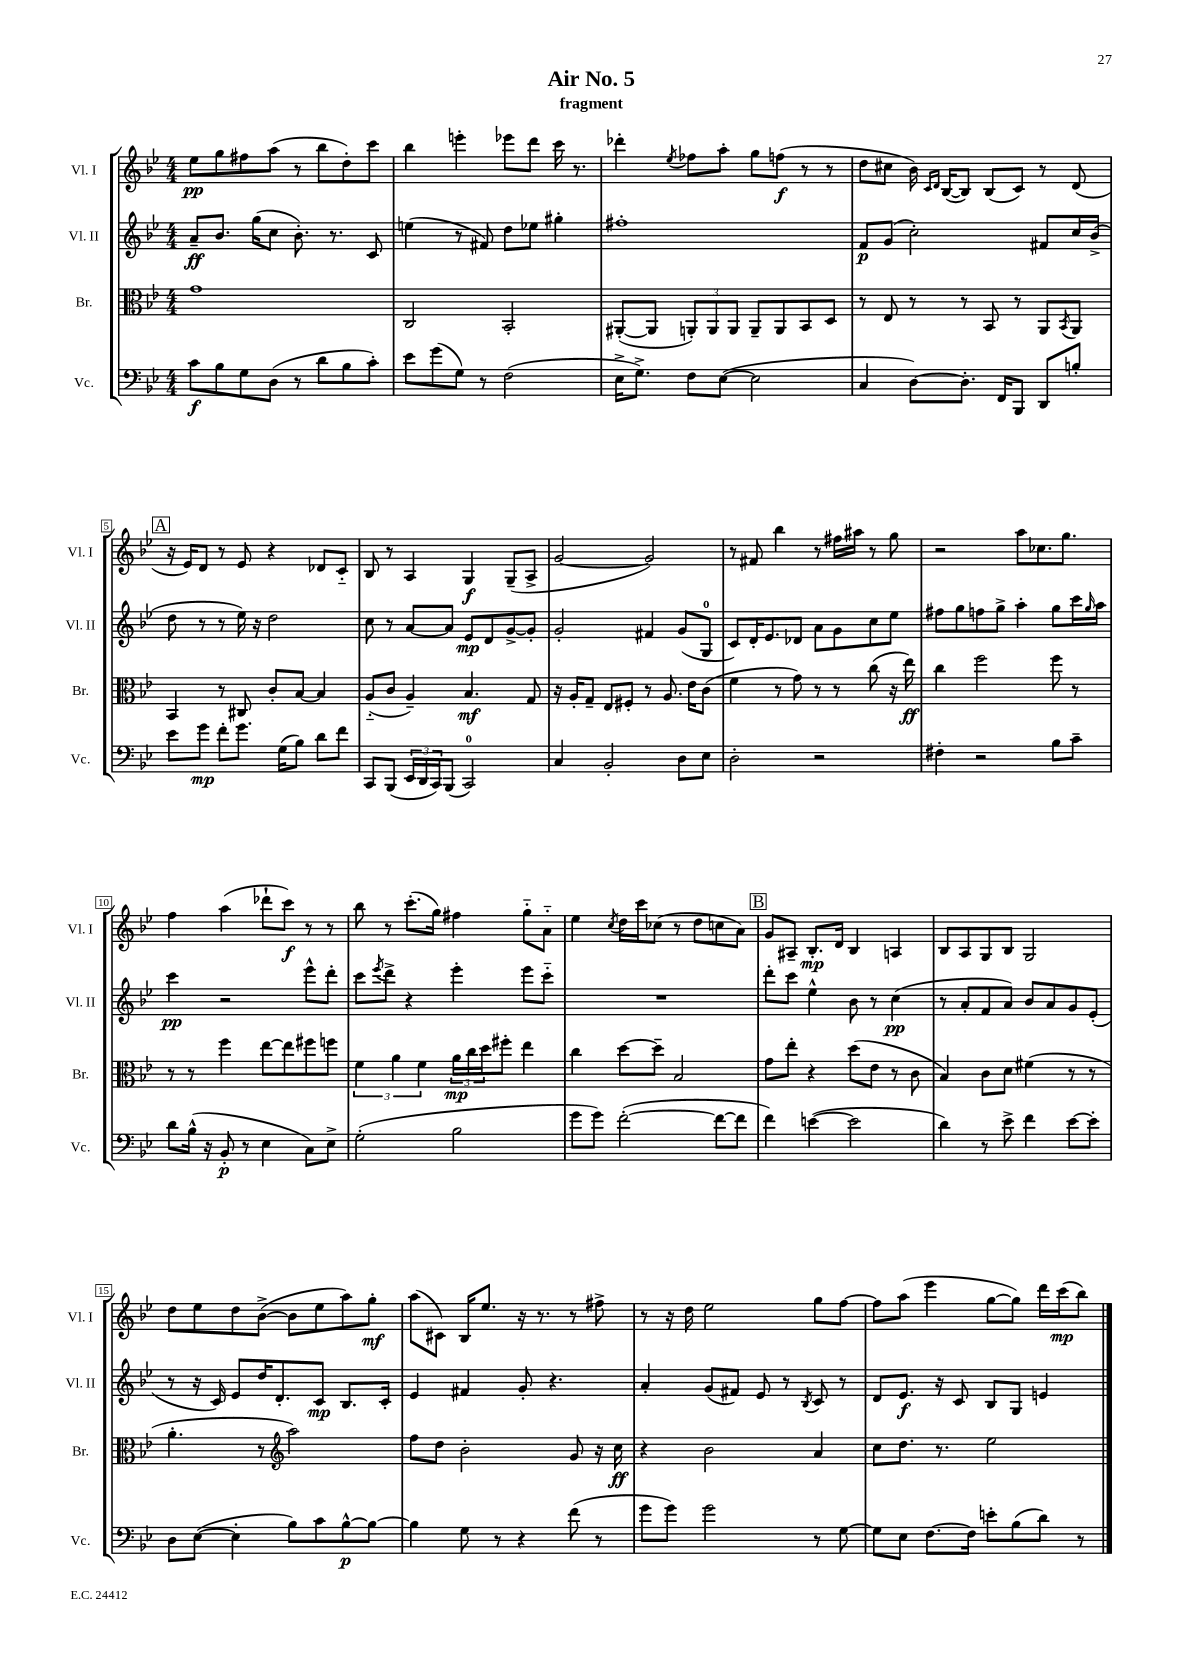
\header { title = "Air No. 5" subtitle = "fragment" }
<<
\new StaffGroup <<
\new Staff = "s0" \with { instrumentName = "Vl. I" shortInstrumentName = "Vl. I" } {
    \clef treble \key bes \major \numericTimeSignature \time 4/4
    ees''8\pp g''8 fis''8 a''8( r8 bes''8 d''8-.) c'''8 |
    bes''4 e'''4-. ees'''8 d'''8 c'''16 r8. |
    des'''4-. \acciaccatura { ees''8 } fes''8 a''8-. g''8 f''8\f( r8 r8 |
    d''8 cis''8 bes'16) \grace { c'16 d'16 } bes16~( bes8) bes8( c'8) r8 d'8( |
    \mark \markup { \box "A" } r16 ees'16) d'8 r8 ees'8 r4 des'8 c'8-_ |
    bes8 r8 a4 g4\f g8--( a8-> |
    g'2~ g'2) |
    r8 fis'8 bes''4 r8 fis''16 ais''16 r8 g''8 |
    r2 a''8 ces''8. g''8. |
    f''4 a''4( des'''8-! c'''8\f) r8 r8 |
    bes''8 r8 c'''8.-.( g''16) fis''4 g''8-_ a'8-_ |
    ees''4 \acciaccatura { c''8 } d''16 c'''16 ces''8( r8 d''8 c''8 a'8) |
    \mark \markup { \box "B" } g'8 ais8-- bes8.-.\mp d'16 bes4 a4 |
    bes8 a8 g8 bes8 g2 |
    d''8 ees''8 d''8 bes'8~->( bes'8 ees''8 a''8) g''8-.\mf |
    a''8( cis'8) bes16 ees''8. r16 r8. r8 fis''8-> |
    r8 r16 d''16 ees''2 g''8 f''8~ |
    f''8 a''8( ees'''4 g''8~ g''8) d'''16 c'''16\mp( bes''8) \bar "|." |
}
\new Staff = "s1" \with { instrumentName = "Vl. II" shortInstrumentName = "Vl. II" } {
    \clef treble \key bes \major \numericTimeSignature \time 4/4
    a'8--\ff bes'8. g''16( c''8 bes'8.-.) r8. c'8 |
    e''4( r8 fis'8) d''8 ees''8 gis''4-. |
    fis''1-. |
    f'8\p g'8( c''2-.) fis'8 c''16 bes'16->( |
    \mark \markup { \box "A" } d''8 r8 r8 ees''16) r16 d''2 |
    c''8 r8 a'8~ a'8 ees'8\mp d'8 g'8~-> g'8-. |
    g'2-. fis'4 g'8( g8-0 |
    c'8) d'16-. ees'8. des'8 a'8 g'8 c''8 ees''8 |
    fis''8 g''8 f''8 g''8-> a''4-. g''8 c'''16 \grace { g''16 } a''16 |
    c'''4\pp r2 ees'''8-^ d'''8-. |
    c'''8 \acciaccatura { ees'''8 } d'''8-> r4 ees'''4-. ees'''8 c'''8-_ |
    R1 |
    \mark \markup { \box "B" } d'''8-. c'''8 ees''4-^ bes'8 r8 c''4\pp( |
    r8 a'8-. f'8 a'8) bes'8 a'8 g'8 ees'8-.( |
    r8 r16 c'16) ees'8 d''16 d'8.-. c'8\mp bes8. c'16-. |
    ees'4 fis'4 g'8-. r4. |
    a'4-. g'8( fis'8) ees'8 r8 \acciaccatura { bes8 } c'8 r8 |
    d'8 ees'8.\f r16 c'8 bes8 g8 e'4 \bar "|." |
}
\new Staff = "s2" \with { instrumentName = "Br." shortInstrumentName = "Br." } {
    \clef alto \key bes \major \numericTimeSignature \time 4/4
    g'1 |
    c2 bes,2-. |
    ais,8~-.( ais,8 \tuplet 3/2 { a,8-.) a,8 a,8 } a,8-- a,8 bes,8 d8 |
    r8 ees8 r8 r8 bes,8 r8 a,8 \acciaccatura { bes,8 } a,8 |
    \mark \markup { \box "A" } bes,4 r8 cis8 c'8-. bes8~ bes4 |
    a8-_( c'8 a4--) bes4.\mf g8 |
    r16 a16-. g8-- ees8 fis8-. r8 a8. ees'16 c'8( |
    f'4 r8 g'8) r8 r8 c''8( r16 ees''16\ff) |
    c''4 f''2 f''8 r8 |
    r8 r8 f''4 ees''8~ ees''8 fis''8 f''8 |
    \tuplet 3/2 { f'4 a'4 f'4 } \tuplet 3/2 { a'16\mp c''16 d''16 } fis''8-. ees''4 |
    c''4 d''8~ d''8-- bes2 |
    \mark \markup { \box "B" } g'8 ees''8-. r4 d''8( ees'8 r8 c'8 |
    bes4) c'8 d'8 fis'4( r8 r8 |
    a'4.-. r8 \clef treble a''2) |
    f''8 d''8 bes'2-. g'8 r16 c''16\ff |
    r4 bes'2 a'4 |
    c''8 d''8. r8. ees''2 \bar "|." |
}
\new Staff = "s3" \with { instrumentName = "Vc." shortInstrumentName = "Vc." } {
    \clef bass \key bes \major \numericTimeSignature \time 4/4
    c'8\f bes8 g8 d8( r8 d'8 bes8 c'8-.) |
    ees'8 g'8( g8) r8 f2( |
    ees16-> g8.->) f8 ees8~( ees2 |
    c4 d8~) d8.-. f,16 bes,,8 d,8 b8-. |
    \mark \markup { \box "A" } ees'8 g'8\mp f'8-. g'8. g16( bes8) d'8 f'8 |
    c,8 bes,,8( \tuplet 3/2 { ees,16 d,16 c,16) } bes,,8( c,2-0) |
    c4 bes,2-. d8 ees8 |
    d2-. r2 |
    fis4-. r2 bes8 c'8-- |
    d'8 bes16-^( r16 bes,8-.\p r8 ees4 c8) ees8-> |
    g2-.( bes2 |
    g'8 g'8) f'2~-.( f'8~ f'8 |
    \mark \markup { \box "B" } f'4) e'4~( e'2 |
    d'4) r8 ees'8-> f'4 ees'8~ ees'8-. |
    d8 ees8~( ees4-. bes8) c'8 bes8~-^\p bes8~ |
    bes4 g8 r8 r4 f'8( r8 |
    g'8 g'8) g'2 r8 g8~ |
    g8 ees8 f8.~ f16 e'8-. bes8( d'8) r8 \bar "|." |
}
>>
>>
\layout { \context { \Score \override BarNumber.stencil = #(make-stencil-boxer 0.1 0.3 ly:text-interface::print) } }
